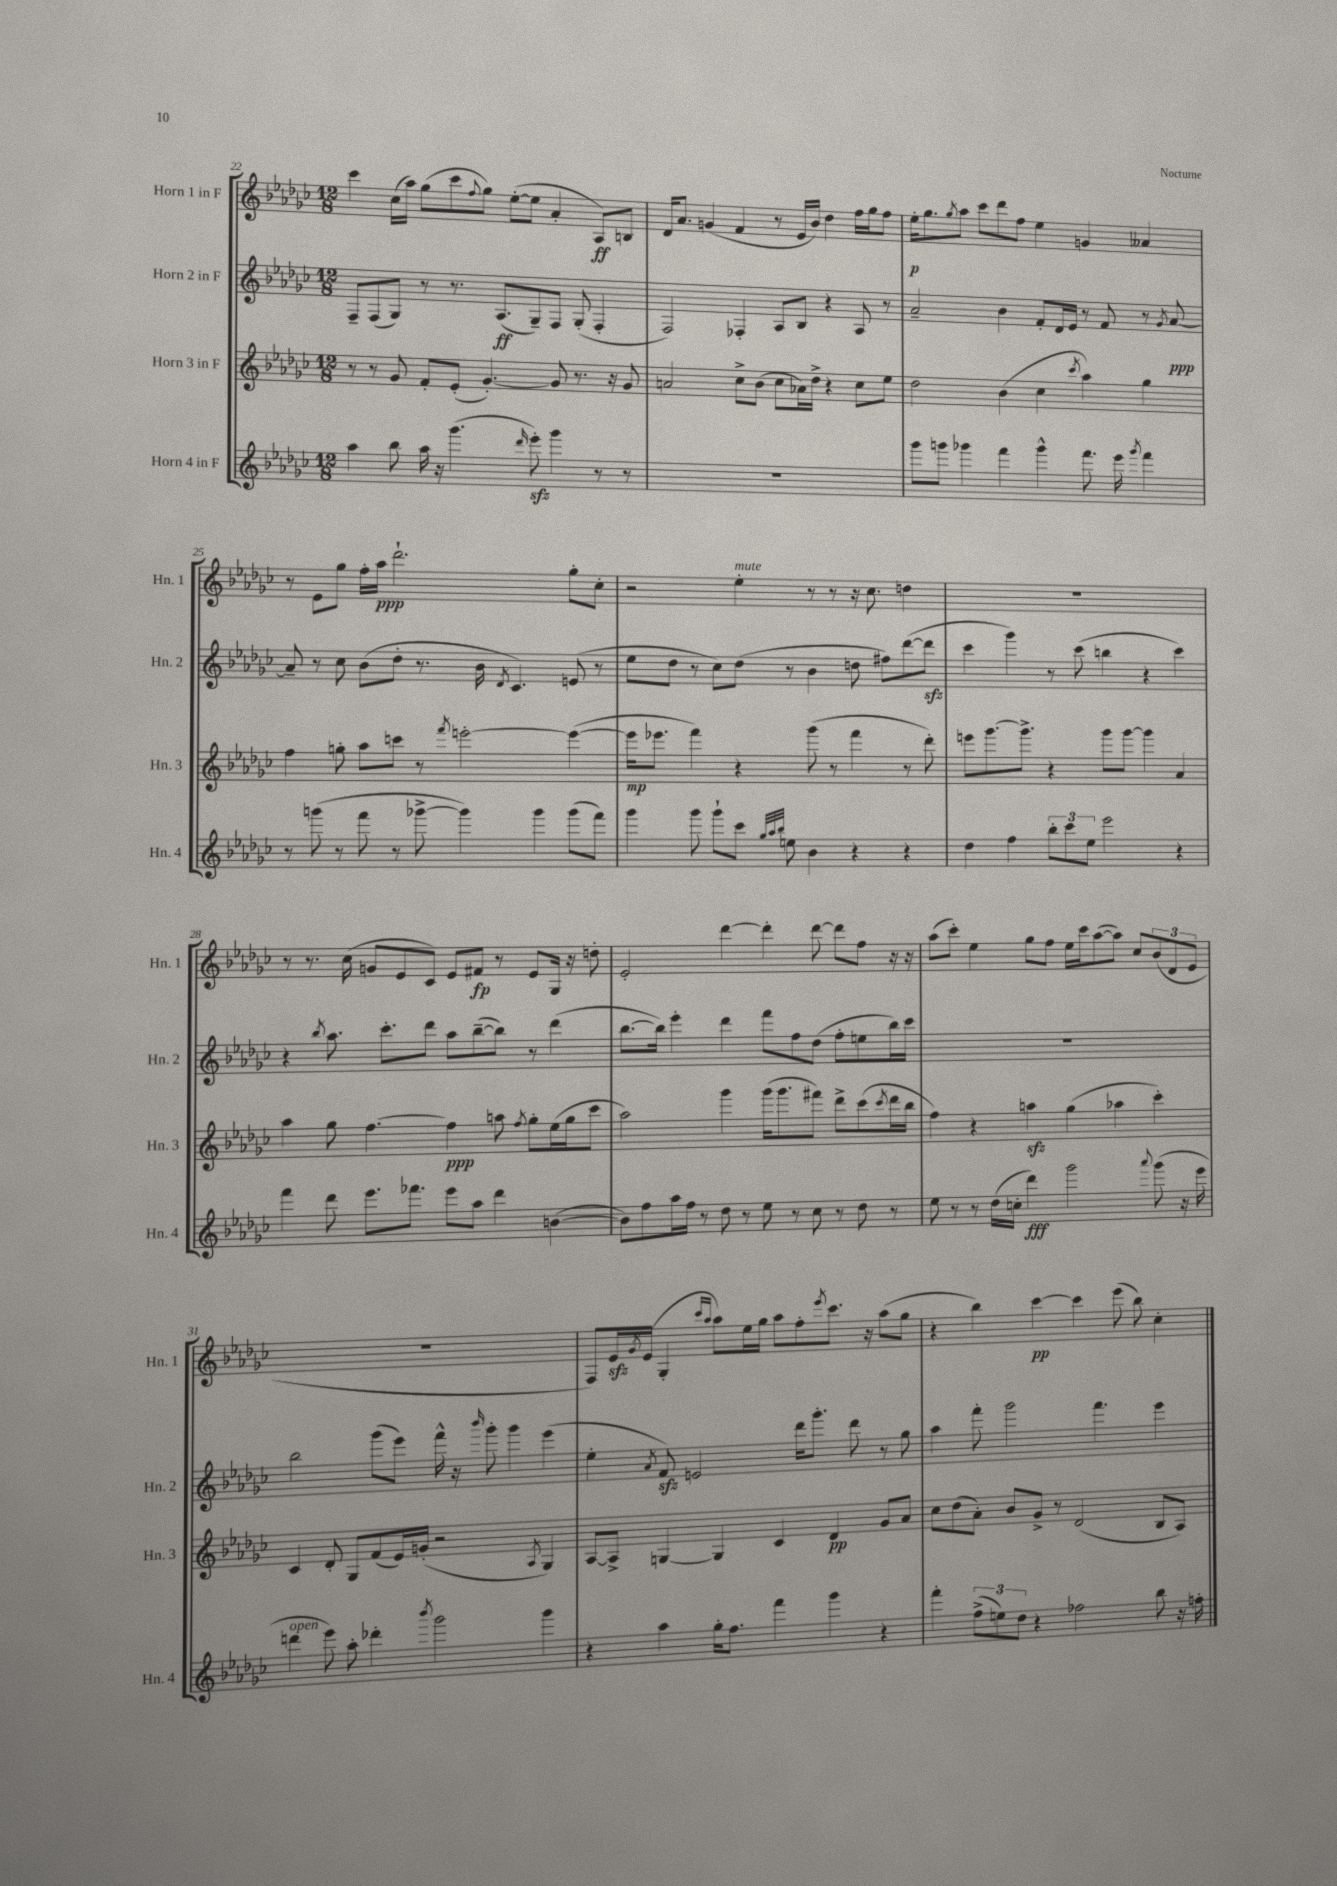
<<
\new StaffGroup <<
\new Staff = "s0" \with { instrumentName = "Horn 1 in F" shortInstrumentName = "Hn. 1" } {
    \clef treble \key ges \major \numericTimeSignature \time 12/8
    ces'''4 ces''16( aes''16) ges''8( ces'''8 \appoggiatura { f''8 } ges''8) ees''8~-.( ees''8 aes'4-. aes8\ff) b8 |
    des'16 aes'8. g'4( f'4 r8 ees'16 bes'16) des''4 f''16 ges''16 f''8 |
    ees''16-.\p ges''8. \acciaccatura { ges''8 } aes''8 ces'''8 des'''8 f''8 ees''4 g'4 aeses'4 |
    r8 ees'8 ges''8 f''16-. aes''16\ppp des'''2.-! ges''8-. ces''8-. |
    r2 ees''4-.^\markup { \italic "mute" } r8 r8 r16 ces''8. d''4 |
    R1. |
    r8 r8. ces''16( g'8 ees'8 ces'8) ees'8 fis'8\fp r8 ees'8 ges16 r16 d''8-. |
    ees'2-. des'''4~ des'''4-. des'''8~ des'''8 f''8 r16 r16 |
    aes''8( ces'''8-.) ees''4 ges''8 f''8 ees''16 ces'''16 aes''8~( aes''8) ces''8 \tuplet 3/2 { bes'8( des'8 ees'8 } |
    R1. |
    f8) ees'16\sfz \acciaccatura { ges'8 } ees'16( ges4-. \grace { ces'''16 aes''16 } aes''8) ees''16 ges''16 aes''8 f''8-. \acciaccatura { ees'''8 } ces'''8. r16 aes''8( ges''8 |
    r4 bes''4) ces'''4~\pp ces'''4 ees'''8( bes''8) ces''4-. \bar "|." |
}
\new Staff = "s1" \with { instrumentName = "Horn 2 in F" shortInstrumentName = "Hn. 2" } {
    \clef treble \key ges \major \numericTimeSignature \time 12/8
    f8-- f8( ges8) r8 r8. aes8.\ff( ges8--) f8 ges8-.( f4-. |
    f2) fes4-. aes8 bes8 r4 aes8 r8 |
    aes'2-- bes'4 f'8-. des'16 ees'16 r8 f'8 r8 \acciaccatura { ges'8 } aes'8~\ppp |
    aes'8-- r8 ces''8 bes'8( des''8-. r8. bes'16 \acciaccatura { des'8 } ces'4.) e'8( r8 |
    ees''8 des''8 r8 ces''8) des''8( r8 bes'4 d''8 fis''8) des'''8~( des'''8\sfz |
    ces'''4 ges'''4) r8 ces'''8( b''4 r4 ces'''4) |
    r4 \acciaccatura { bes''8 } aes''8. ces'''8.-. des'''8 aes''8 bes''8~--( bes''8) r8 des'''4( |
    bes''8.~ bes''16) ees'''4-. des'''4 f'''8 f''8 des''8( f''8-. e''8 bes''16) ces'''16 |
    R1. |
    bes''2 ges'''8( ees'''8) f'''16-^ r16 \grace { bes'''16 } ges'''8-. ges'''4 ees'''4( |
    ees''4-. \acciaccatura { aes'8 } f'8\sfz) e'2 des'''16 ges'''8.-. des'''8 r8 ges''8 |
    aes''4 f'''8-. ges'''2 f'''4. ees'''4 \bar "|." |
}
\new Staff = "s2" \with { instrumentName = "Horn 3 in F" shortInstrumentName = "Hn. 3" } {
    \clef treble \key ges \major \numericTimeSignature \time 12/8
    r8 r8 ges'8 f'8-. ees'8-.( ges'4.~-.) ges'8 r8. r16 ges'8 |
    a'2 ces''8-> bes'8( ces''8 aes'16) des''16-> r4 ces''8 ees''8 |
    des''2 bes'4( ces''4 \acciaccatura { ces'''8 } aes''4) ges''4 |
    f''4 g''8-. aes''8 c'''8 r8 \acciaccatura { f'''8 } e'''2~-. e'''4~( |
    e'''16\mp ees'''8. f'''4) r4 ges'''8( r8 f'''4 r8 des'''8-.) |
    e'''8 ges'''8.~ ges'''8.-> r4 ges'''8 ges'''8~ ges'''4 aes'4 |
    aes''4 ges''8 f''4.~ f''4\ppp a''8 \acciaccatura { f''8 } ges''8-. ees''16( ges''16 ces'''8 |
    aes''2) ges'''4 ges'''16( ges'''8. fis'''8) des'''8-> ces'''8( \acciaccatura { ces'''8 } des'''16 bes''16 |
    f''4) r4 a''4\sfz ges''4( aes''4 ces'''4-.) |
    ces'4 des'8-. ges8 f'8( ees'16) g'16-.( r2 \acciaccatura { aes8 } ges4) |
    aes8~ aes8-> g4~ g4 ces'4 des'4\pp ges'8 aes'8 |
    ces''8 des''8( aes'8-.) bes'8 ges'8-> r8 des'2( bes8 aes8) \bar "|." |
}
\new Staff = "s3" \with { instrumentName = "Horn 4 in F" shortInstrumentName = "Hn. 4" } {
    \clef treble \key ges \major \numericTimeSignature \time 12/8
    aes''4 bes''8 aes''16 r16 ges'''4.( \grace { des'''16 } ees'''8-.\sfz) ges'''4 r8 r8 |
    R1. |
    ges'''8 g'''8 ges'''4 f'''4 ges'''4-^ f'''8. ees'''16 \acciaccatura { ges'''8 } f'''4 |
    r8 g'''8( r8 f'''8 r8 ges'''8~-> ges'''4) ges'''4 ges'''8( f'''8) |
    ges'''4 ges'''8 ges'''8-! ces'''8 \grace { ges''32 aes''32 bes''32 } e''8 bes'4 r4 r4 |
    des''4 f''4 \tuplet 3/2 { bes''8-. ces'''8 ees''8 } ees'''2 r4 |
    f'''4 des'''8 ees'''8. fes'''8. ees'''8 aes''8 des'''4 b'4~( |
    b'8) f''8 aes''16 f''16 r8 des''8 r8 ees''8 r8 ces''8 r8 des''8 r8 |
    ees''8 r8 r8 des''16( c''16-. des'''4\fff) ges'''2 \appoggiatura { aes'''8 } ges'''8( r16 ees'''16 |
    d'''4^\markup { \italic "open" } ees'''8) aes''8-. des'''4-. \acciaccatura { bes'''8 } ges'''2 ges'''4 |
    r4 aes''4 ges''16-. f''8. f'''4 ges'''4 r4 |
    f'''4-. \tuplet 3/2 { f''8->( e''8) des''8 } r4 fes''2 bes''8 r16 f''16-. \bar "|." |
}
>>
>>
\layout { \context { \Score currentBarNumber = #22 } }
